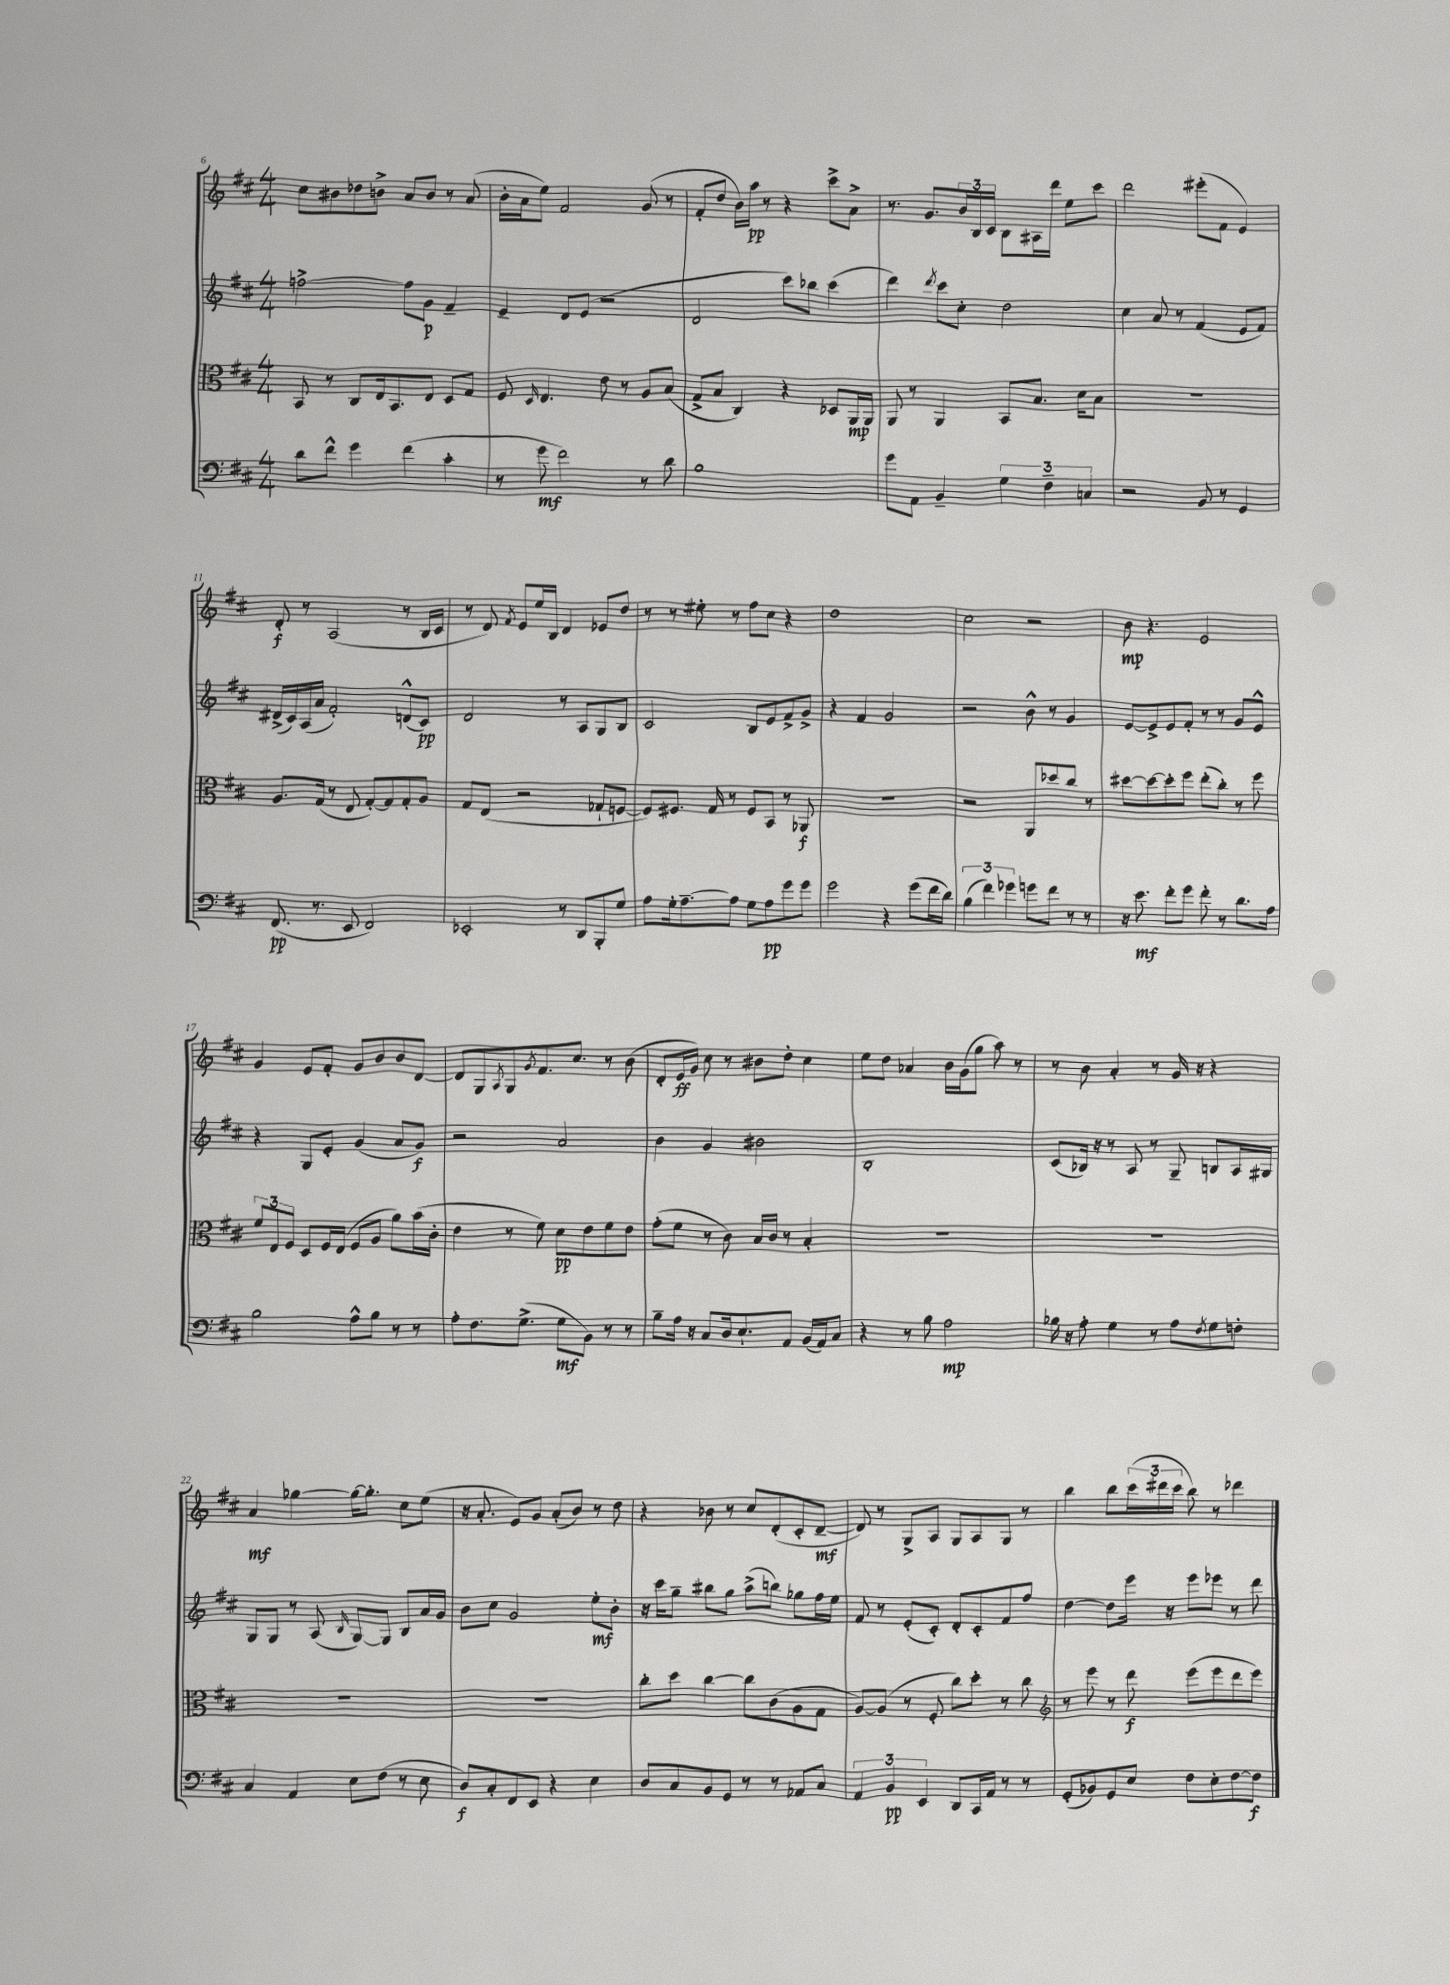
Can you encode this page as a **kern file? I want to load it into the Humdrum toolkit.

**kern	**kern	**kern	**kern
*staff4	*staff3	*staff2	*staff1
*clefF4	*clefC3	*clefG2	*clefG2
*k[f#c#]	*k[f#c#]	*k[f#c#]	*k[f#c#]
*M4/4	*M4/4	*M4/4	*M4/4
8d	8BB	[2ff^	8cc#
8f#^^	8r	.	8b#
4g	8C#	.	8dd-
.	16E	.	8b^
.	8.BB	.	.
(4f#	.	8ff]	8a
.	8E	8g	8b
4c#'	8D	4f#~	8r
.	8G	.	(8a
=	=	=	=
8r	8F#	4e~	16b'
.	.	.	16a
.	16qqD	.	.
8g	4.E	.	8ee)
2f#)	.	8d	2f#
.	.	(8e	.
.	8e	2r	.
.	8r	.	.
8r	8A	.	(8g
8d	(8B	.	8r
=	=	=	=
1B	8G^	2d	8f#'
.	8B	.	8dd
.	4C#)	.	16b)
.	.	.	16aa
.	.	.	8r
.	4r	8ccc#)	4r
.	.	8bb-	.
.	8D-	(4ccc#	8ccc#^
.	16AA	.	8a^
.	16AA	.	.
=	=	=	=
8g	8AA	4ddd)	8.r
8AA	8r	.	.
.	.	.	8.g
.	.	8qddd	.
4BB~	4AA	8ccc#	.
.	.	8cc#'	24b
.	.	.	24B
.	.	.	24c#
6G	8BB	2dd	8B
.	8.B	.	16A#
6F#~	.	.	.
.	.	.	16ddd
.	.	.	8ee
.	16d	.	.
6C	.	.	.
.	8B	.	8ccc#
=	=	=	=
2r	1r	4cc#	2ddd
.	.	8a	.
.	.	8r	.
8BB	.	(4f#	(8eee#'
8r	.	.	8f#
4GG	.	8e	4e)
.	.	8f#)	.
=	=	=	=
(8.FF#	8.A	(16d#^	8d'
.	.	16c#)	.
.	.	(16A	8r
8.r	(16G	16a	.
.	8r	2f#')	(2A
8EE	8E	.	.
2FF#)	[8G')	.	.
.	8G]	.	.
.	8G'	(8d^^	8r
.	8A	8c#)	16B
.	.	.	16c#
=	=	=	=
2EE-'	8G	2d	8r
.	(8E	.	8d)
.	.	.	8qf#
.	2r	.	8e
.	.	.	16ee
.	.	.	16B
8r	.	8r	4d
8DD	.	8A	.
8BBB'	8G-`	8G	8e-
8G	[8F	8B	8dd
=	=	=	=
8A	8F])	2c#	8r
16G'	8.F#	.	8r
[8.A~	.	.	.
.	.	.	8ee#'
.	16G	.	.
8A]	8r	.	8r
8G	8F#	8B	8ff#
8A	8BB	8e	8cc#
8g	8r	8f#^	4r
8g	8AA-	8g^	.
=	=	=	=
2g	1r	4r	1dd
.	.	4f#	.
4r	.	2g	.
(8g	.	.	.
16f#	.	.	.
16d)	.	.	.
=	=	=	=
(6B	2r	2r	2cc#
6f#)	.	.	.
6g-	.	.	.
8g	8AA	8b^^	2r
8f#	8dd-	8r	.
8r	8cc#	4g	.
8r	8r	.	.
=	=	=	=
16r	[8dd#	[8e	8b
8.e	.	.	.
.	8dd#_	8e^]	4.r
8f#'	8dd#']	8e	.
8g	8ff#	8f#'	.
8f#'	(8ee'	8r	2e
8r	8cc#')	8r	.
8.d	8r	8g	.
.	8ff#	8e^^	.
16A	.	.	.
=	=	=	=
2B	12f#	4r	4g
.	12E	.	.
.	12F#	.	.
.	8D	8G	8e
.	16F#	8e'	8f#'
.	(16E	.	.
8A^^	8F#	(4g	8g
8B	8A	.	8b
8r	8a)	8a	8b
8r	(16b	8g)	[8d
.	16c#'	.	.
=	=	=	=
8A'	4e	2r	8d]
8.F#	.	.	8G
.	.	.	8qA
.	8r	.	8G
(8.G^	.	.	.
.	.	.	8qg
.	8f#)	.	8.f#
8G	8d	2a	.
.	.	.	8.cc#
8BB)	8e	.	.
8r	8f#	.	8r
8r	8e	.	(8b
=	=	=	=
8B~	(8g'	4b	8d'
16A	8f#	.	16e
16r	.	.	16g)
8C#	8r	4g	8cc#
16D	8c#)	.	8r
8.E`	.	.	.
.	16B	2b#	8b#
.	16c#	.	.
8AA	8r	.	8dd'
(16BB	4B'	.	4cc#
16AA)	.	.	.
8C#	.	.	.
=	=	=	=
4r	1r	1B'	8ee
.	.	.	8dd
8r	.	.	4a-
8B	.	.	.
2A	.	.	16b
.	.	.	(16g
.	.	.	8gg
.	.	.	8aa)
.	.	.	8r
=	=	=	=
16B-	1r	(8c#	8r
16r	.	.	.
8A'	.	16B-)	8b
.	.	16r	.
4G	.	8r	4a'
.	.	8A	.
8r	.	8r	8r
8A	.	8G~	16g
.	.	.	16r
8qF#	.	.	.
8G	.	8B	4r
8F'	.	16A	.
.	.	16G#	.
=	=	=	=
4C#	1r	8G	4a
.	.	8G	.
4AA	.	8r	[4gg-
.	.	(8A	.
.	.	16qqB	.
8E	.	[8G)	16gg-_
.	.	.	8.gg-']
(8F#	.	8G]	.
8r	.	8B	8cc#
8E	.	16a	(8ee
.	.	16g	.
=	=	=	=
8D)	1r	8b	16r
.	.	.	8.a'
8C#'	.	8cc#	.
8FF#	.	2g	8e)
8EE	.	.	8g
4r	.	.	(8a'
.	.	.	8b)
4E	.	8ee'	8r
.	.	8b'	8dd
=	=	=	=
8D	8cc#'	16r	4r
.	.	16ccc#	.
8C#	8dd	8gg~	.
8BB	[4cc#	8bb#	8b-
8GG	.	8gg	8r
8r	8cc#]	(8aa^	8cc#
8r	(8c#	8bb)	(8d'
8AA-	8A	8gg-	8c#'
8C#	8G	16ff#	[8d~
.	.	16ee	.
=	=	=	=
6AA	[8A)	8f#	8d])
.	(8A]	8r	8r
6BB	.	.	.
.	8r	(8e'	8G^
6EE	.	.	.
.	8F#'	8c#')	8A
8DD	8cc#)	8d'	8G
16CC#	8dd'	8c#'	8A
16AA	.	.	.
8r	8r	8f#	8G
8r	8cc#	8ff#	8r
=	=	=	=
*	*clefG2	*	*
(8GG'	8r	[4dd	4bb
8BB-)	8eee	.	.
8GG	8r	8dd]	8bb
8E	8ddd	16eee	(24ccc#
.	.	.	24ddd#
.	.	16r	.
.	.	.	24ccc#
8F#	(8eee	8eee	8bb)
8E'	8eee	8eee-	8r
[8F#	8ddd	8r	4ddd-
8F#]	8eee)	8ddd	.
==	==	==	==
*-	*-	*-	*-
